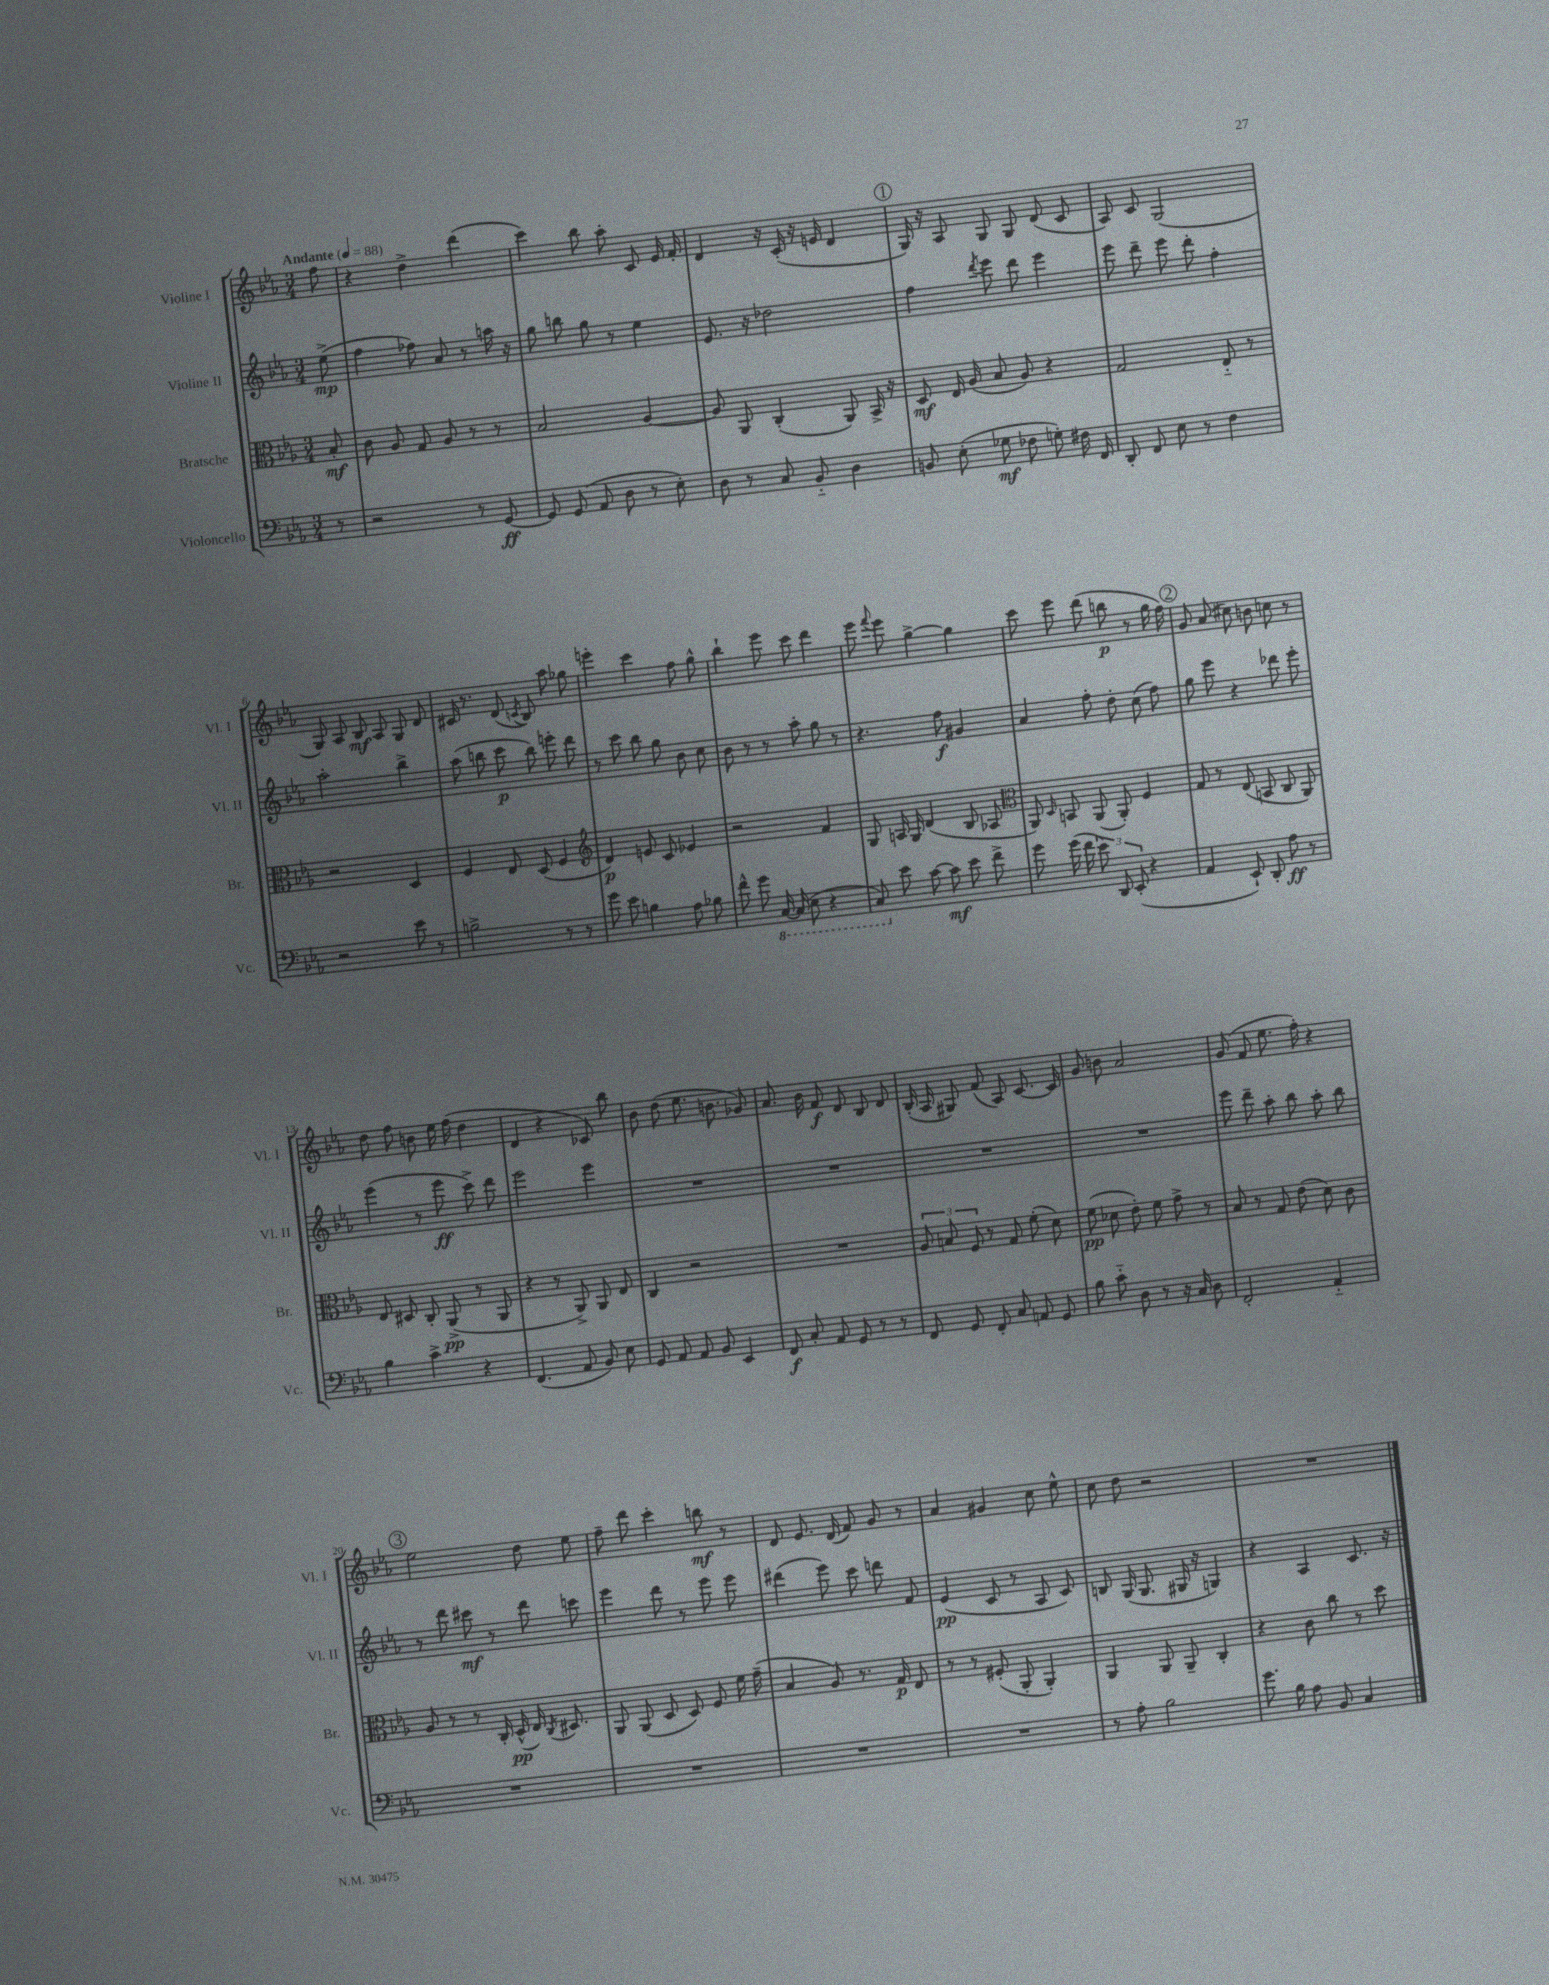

**kern	**dynam	**kern	**dynam	**kern	**dynam	**kern	**dynam
*part4	*part4	*part3	*part3	*part2	*part2	*part1	*part1
*staff4	*staff4	*staff3	*staff3	*staff2	*staff2	*staff1	*staff1
*I"Violoncello	*	*I"Bratsche	*	*I"Violine II	*	*I"Violine I	*
*I'Vc.	*	*I'Br.	*	*I'Vl. II	*	*I'Vl. I	*
*clefF4	*	*clefC3	*	*clefG2	*	*clefG2	*
*k[b-e-a-]	*	*k[b-e-a-]	*	*k[b-e-a-]	*	*k[b-e-a-]	*
*M3/4	*	*M3/4	*	*M3/4	*	*M3/4	*
*MM88	*	*MM88	*	*MM88	*	*MM88	*
=	=	=	=	=	=	=	=
!	!	!	!	!	!	!LO:TX:a:B:t=Andante	!
8r	.	8B-'/	mf	(8ee-^\	mp	8ff\	.
=1	=1	=1	=1	=1	=1	=1	=1
2r	.	8c\	.	4ff\	.	4r	.
.	.	8A-/	.	.	.	.	.
.	.	8G/	.	8ff-X\)	.	4dd^\	.
.	.	8A-/	.	8a-/	.	.	.
8r	.	8r	.	8r	.	(4ddd\	.
[8GG/	ff	8r	.	16aan\	.	.	.
.	.	.	.	16r	.	.	.
=2	=2	=2	=2	=2	=2	=2	=2
8GG/]	.	2B-/	.	8gg\	.	4ccc\)	.
(8GG/	.	.	.	8bbn\	.	.	.
8AA-/	.	.	.	8gg\	.	8bb-\	.
8D\	.	.	.	8r	.	8aa-'\	.
8r	.	[4A-/	.	4ee-\	.	8c/	.
8E-'\)	.	.	.	.	.	16e-/	.
.	.	.	.	.	.	16f'/	.
=3	=3	=3	=3	=3	=3	=3	=3
8D\	.	8A-/]	.	8.e-/	.	4d/	.
8r	.	8AA-/	.	.	.	.	.
.	.	.	.	16r	.	.	.
8C/	.	(4C'/	.	2dd-X\	.	16r	.
.	.	.	.	.	.	(16c'/	.
8BB-/	.	.	.	.	.	16r	.
.	.	.	.	.	.	16en/	.
4D\	.	8AA-/)	.	.	.	4d/	.
.	.	16BB-^/	.	.	.	.	.
.	.	16r	.	.	.	.	.
!!LO:REH:place=s1:t=1
=4	=4	=4	=4	=4	=4	=4	=4
8BBn/	.	8D/	mf	4ff\	.	16G/)	.
.	.	.	.	.	.	16r	.
(8E-'\	.	16E-/	.	.	.	8A-/	.
.	.	(16A-/	.	.	.	.	.
.	.	.	.	8qddd/	.	.	.
8G-X\	mf	8B-/	.	8eee-\	.	8G/	.
8F-X\	.	8A-/)	.	8ddd\	.	8G/	.
8Gn'\)	.	4r	.	4eee-\	.	(8d/	.
16F#X\	.	.	.	.	.	8c/	.
16FF/	.	.	.	.	.	.	.
=5	=5	=5	=5	=5	=5	=5	=5
8DD'/	.	2G/	.	8eee-\	.	8A-/)	.
8FF/	.	.	.	8ddd~\	.	8c/	.
8E-\	.	.	.	8eee-\	.	(2G/	.
8r	.	.	.	8ddd'\	.	.	.
4F\	.	8E-/	.	4ff'\	.	.	.
.	.	8r	.	.	.	.	.
!!LO:LB:g=z
=6	=6	=6	=6	=6	=6	=6	=6
2r	.	2r	.	2aa-'\	.	8G/)	.
.	.	.	.	.	.	8A-/	.
.	.	.	.	.	.	8B-/	mf
.	.	.	.	.	.	8A-/	.
8e-\	.	4D/	.	4bb-^\	.	8G/	.
8r	.	.	.	.	.	8d/	.
=7	=7	=7	=7	=7	=7	=7	=7
2Bn^\	.	4F/	.	(8aa-\	.	16c#X/	.
.	.	.	.	.	.	8.r	.
.	.	.	.	8bbn\	.	.	.
.	.	8E-/	.	8ccc\	p	(8d/	.
.	.	.	.	.	.	8qcn/	.
.	.	(8D/	.	8bb\)	.	8B-/)	.
8r	.	4F/	.	8eeen'\	.	8aa-\	.
8r	.	.	.	8ddd\	.	8gg-X\	.
=8	=8	=8	=8	=8	=8	=8	=8
*	*	*clefG2	*	*	*	*	*
8g\	.	4d/)	p	8r	.	4eeen'\	.
8e-\	.	.	.	8ccc\	.	.	.
4Bn\	.	8en/	.	8bb-\	.	4ccc\	.
.	.	8c/	.	8gg\	.	.	.
8A-\	.	4e-X/	.	8b-\	.	8ff\	.
8B-X\	.	.	.	8cc\	.	8gg^^\	.
=9	=9	=9	=9	=9	=9	=9	=9
8f^^\	.	2r	.	8b-\	.	4bb-`\	.
8g\	.	.	.	8r	.	.	.
*8ba	*	*	*	*	*	*	*
[16CC/	.	.	.	8r	.	8eee-\	.
(16CC/]	.	.	.	.	.	.	.
8EE-\	.	.	.	8aa-'\	.	8ccc\	.
4r	.	4f/	.	8gg\	.	4ddd\	.
.	.	.	.	8r	.	.	.
=10	=10	=10	=10	=10	=10	=10	=10
8CC/)	.	8G/	.	4.r	.	8eee-\	.
.	.	.	.	.	.	8qqfff/	.
*X8ba	*	*	*	*	*	*	*
8e-\	.	16An/	.	.	.	8eee-\	.
.	.	16G/	.	.	.	.	.
[8c\	.	(4d/	.	.	.	[4gg^\	.
8c\]	mf	.	.	8ff\	f	.	.
8e-\	.	8B-/	.	4g#X/	.	4gg\]	.
8f^\	.	8A-X/	.	.	.	.	.
=11	=11	=11	=11	=11	=11	=11	=11
*	*	*clefC3	*	*	*	*	*
8g\	.	8AA-/)	.	4a-/	.	8ccc\	.
.	.	16qqD/	.	.	.	.	.
(16g\	.	8BBn/	.	.	.	8eee-\	.
16f\	.	.	.	.	.	.	.
12e-\)	.	(8AA-/	.	8ff'\	.	(8ddd\	.
12DD/	.	.	.	.	.	.	.
.	.	8AA-'/)	.	8dd'\	.	8bbn\	p
(12EE-'/	.	.	.	.	.	.	.
4r	.	4F/	.	(8cc\	.	8r	.
.	.	.	.	8ff\)	.	16gg\	.
.	.	.	.	.	.	16ff\)	.
!!LO:REH:place=s1:t=2
=12	=12	=12	=12	=12	=12	=12	=12
4AA-/	.	8G/	.	8gg\	.	8g/	.
.	.	8r	.	8eee-\	.	(8a-/	.
8EE-`/)	.	(8E-/	.	4r	.	8cc#X\)	.
8DD'/	.	8BBn/	.	.	.	8bn\	.
8A-\	ff	8C/	.	8ddd-X\	.	8ccn\	.
8r	.	8AA-/)	.	8eee-'\	.	8r	.
!!LO:LB:g=z
=13	=13	=13	=13	=13	=13	=13	=13
4B-\	.	8E-/	.	(4eee-\	.	8dd\	.
.	.	8D#X/	.	.	.	8ff\	.
4c^\	.	8C'/	.	8r	.	8bn\	.
.	.	(8AA-^/	pp	8eee-\	ff	16ee-\	.
.	.	.	.	.	.	(16ff\	.
4r	.	8r	.	8ccc^\)	.	4dd\	.
.	.	8AA-/	.	8ddd\	.	.	.
=14	=14	=14	=14	=14	=14	=14	=14
(4.FF/	.	4r	.	2eee-\	.	4d/	.
.	.	8r	.	.	.	4r	.
8AA-/	.	8AA-^/)	.	.	.	.	.
8BB-/)	.	8AA-/	.	4eee-\	.	8c-X/)	.
8E-\	.	8E-/	.	.	.	8bb-\	.
=15	=15	=15	=15	=15	=15	=15	=15
8GG/	.	4C/	.	2.r	.	8b-\	.
8AA-/	.	.	.	.	.	(8dd\	.
8AA-/	.	2r	.	.	.	8.ee-\	.
8BB-/	.	.	.	.	.	.	.
.	.	.	.	.	.	8.bn\	.
4EE-/	.	.	.	.	.	.	.
.	.	.	.	.	.	8g-X/)	.
=16	=16	=16	=16	=16	=16	=16	=16
8FF/	f	2.r	.	2.r	.	8.a-/	.
8C'/	.	.	.	.	.	.	.
.	.	.	.	.	.	16b-\	.
8AA-/	.	.	.	.	.	8f/	f
8GG/	.	.	.	.	.	8d/	.
8r	.	.	.	.	.	8B-/	.
8r	.	.	.	.	.	8d/	.
=17	=17	=17	=17	=17	=17	=17	=17
8FF/	.	12A-/	.	2.r	.	(16B-'/	.
.	.	.	.	.	.	16A-/	.
.	.	12Bn/	.	.	.	.	.
8GG/	.	.	.	.	.	8G#X/)	.
.	.	12F/	.	.	.	.	.
8FF'/	.	8r	.	.	.	(8f/	.
8C/	.	8G/	.	.	.	8A-/)	.
8AAn/	.	(8f'\	.	.	.	[8.c/	.
8GG/	.	8d\)	.	.	.	.	.
.	.	.	.	.	.	16c/]	.
=18	=18	=18	=18	=18	=18	=18	=18
8B-\	.	(8f\	pp	2.r	.	8g/	.
8c\	.	8d-X\	.	.	.	8bn\	.
8D\	.	8e-'\)	.	.	.	2a-/	.
8r	.	8f\	.	.	.	.	.
16r	.	8g^\	.	.	.	.	.
16C/	.	.	.	.	.	.	.
8D\	.	8r	.	.	.	.	.
=19	=19	=19	=19	=19	=19	=19	=19
2FF'/	.	8B-/	.	8eee-\	.	(8g/	.
.	.	8r	.	8ddd~\	.	8f/	.
.	.	8G/	.	8aa-'\	.	8.ee-\	.
.	.	(8e-\	.	8bb-\	.	.	.
.	.	.	.	.	.	16ff'\)	.
4AA-/	.	8d\)	.	8aa-'\	.	4r	.
.	.	8c\	.	8bb-\	.	.	.
!!LO:LB:g=z
!!LO:REH:place=s1:t=3
=20	=20	=20	=20	=20	=20	=20	=20
2.r	.	8A-/	.	8r	.	2ee-\	.
.	.	8r	.	8ddd\	.	.	.
.	.	8r	.	8ccc#X\	mf	.	.
.	.	16C'/	.	8r	.	.	.
.	.	(16D^^/	pp	.	.	.	.
.	.	16E-/)	.	8ddd\	.	8dd\	.
.	.	8qC/	.	.	.	.	.
.	.	8.D#X/	.	.	.	.	.
.	.	.	.	8cccn\	.	8ee-\	.
=21	=21	=21	=21	=21	=21	=21	=21
2.r	.	8AA-/	.	4eee-\	.	8ff~\	.
.	.	(8AA-/	.	.	.	8ddd\	.
.	.	8D/	.	8ddd\	.	4ccc'\	.
.	.	8D/)	.	8r	.	.	.
.	.	8F/	.	8eee-\	.	8bbn\	mf
.	.	16f\	.	8eee-\	.	8r	.
.	.	(16g~\	.	.	.	.	.
=22	=22	=22	=22	=22	=22	=22	=22
2.r	.	4B-/	.	(4ddd#X\	.	8d/	.
.	.	.	.	.	.	8.e-/	.
.	.	8A-/)	.	8eee-\)	.	.	.
.	.	.	.	.	.	(16d/	.
.	.	8.r	.	8ccc\	.	8f/)	.
.	.	.	.	8dddn\	.	8g/	.
.	.	16G/	p	.	.	.	.
.	.	8E-/	.	8f/	.	8r	.
=23	=23	=23	=23	=23	=23	=23	=23
2.r	.	8r	.	(4e-/	pp	4a-/	.
.	.	8r	.	.	.	.	.
.	.	(8F#X'/	.	8c/	.	4g#X/	.
.	.	8AA-'/	.	8r	.	.	.
.	.	4AA-'/)	.	8A-/	.	8cc\	.
.	.	.	.	8c/)	.	8ee-^^\	.
=24	=24	=24	=24	=24	=24	=24	=24
8r	.	4AA-/	.	8Bn/	.	8cc\	.
8A-'\	.	.	.	(16G/	.	8dd\	.
.	.	.	.	8.G/	.	.	.
2B-\	.	8AA-/	.	.	.	2r	.
.	.	8AA-~/	.	16G#X/	.	.	.
.	.	.	.	16r	.	.	.
.	.	4C'/	.	4Gn/)	.	.	.
=25	=25	=25	=25	=25	=25	=25	=25
8.g\	.	4r	.	4r	.	2.r	.
16B-\	.	.	.	.	.	.	.
8A-\	.	8c\	.	4A-/	.	.	.
8BB-/	.	8cc\	.	.	.	.	.
4C/	.	8r	.	8.c/	.	.	.
.	.	8dd\	.	.	.	.	.
.	.	.	.	16r	.	.	.
==	==	==	==	==	==	==	==
*-	*-	*-	*-	*-	*-	*-	*-
